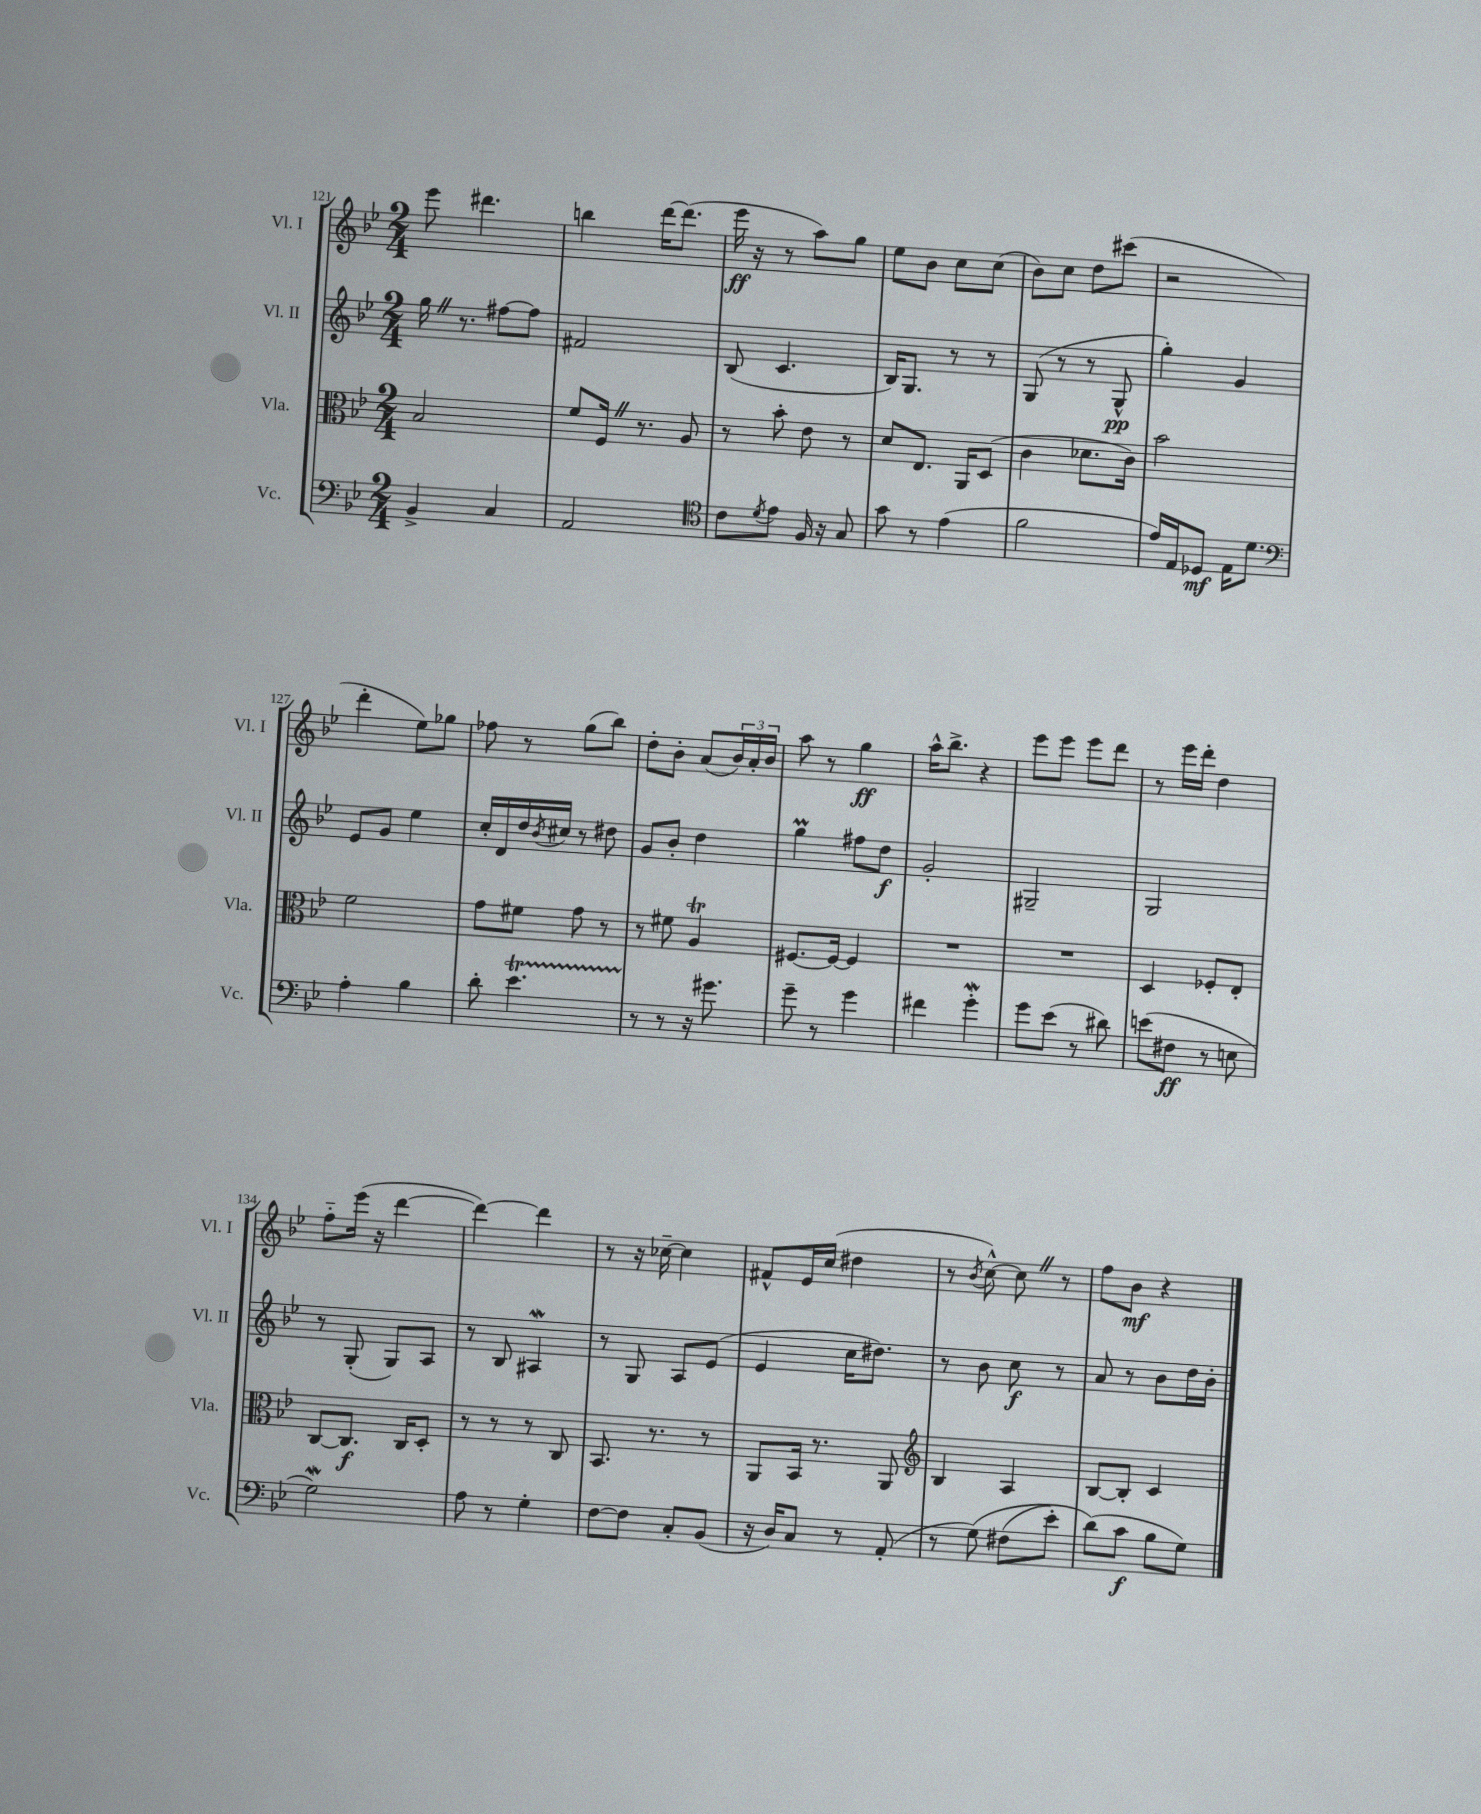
<<
\new StaffGroup <<
\new Staff = "s0" \with { instrumentName = "Vl. I" shortInstrumentName = "Vl. I" } {
    \clef treble \key bes \major \numericTimeSignature \time 2/4
    ees'''8 dis'''4. |
    b''4 d'''16~ d'''8.( |
    ees'''16\ff r16 r8 a''8) g''8 |
    ees''8 bes'8 c''8 c''8( |
    bes'8) c''8 d''8 cis'''8( |
    r2 |
    d'''4-. ees''8) ges''8 |
    fes''8 r8 g''8( bes''8) |
    d''8-. bes'8-. a'8( \tuplet 3/2 { bes'16) a'16-. bes'16 } |
    a''8 r8 g''4\ff |
    a''16-^ bes''8.-> r4 |
    ees'''8 ees'''8 ees'''8 d'''8 |
    r8 ees'''16 d'''16-. d''4 |
    f''8-_ ees'''16( r16 d'''4~ |
    d'''4~) d'''4 |
    r8 r16 ces''16~-- ces''4 |
    fis'8-^ ees'16 c''16( dis''4 |
    r8 \acciaccatura { bes'8 } c''8~-^) c''8 \once \override BreathingSign.text = \markup { \musicglyph "scripts.caesura.straight" } \breathe r8 |
    f''8 bes'8\mf r4 \bar "|." |
}
\new Staff = "s1" \with { instrumentName = "Vl. II" shortInstrumentName = "Vl. II" } {
    \clef treble \key bes \major \numericTimeSignature \time 2/4
    g''16 \once \override BreathingSign.text = \markup { \musicglyph "scripts.caesura.straight" } \breathe r8. fis''8~ fis''8 |
    fis'2 |
    bes8( c'4. |
    bes16) g8. r8 r8 |
    g8( r8 r8 g8-^\pp |
    g''4-.) g'4 |
    ees'8 g'8 ees''4 |
    c''16-. d'16 d''16 \acciaccatura { bes'8 } cis''16 r8 dis''8 |
    g'8 bes'8-. d''4 |
    g''4\prall fis''8 d''8\f |
    g'2-. |
    gis2-- |
    g2 |
    r8 g8-.( g8) a8 |
    r8 bes8 ais4\mordent |
    r8 g8 a8 ees'8( |
    ees'4 c''16 dis''8.) |
    r8 bes'8 c''8\f r8 |
    a'8 r8 bes'8 d''16 bes'16-. \bar "|." |
}
\new Staff = "s2" \with { instrumentName = "Vla." shortInstrumentName = "Vla." } {
    \clef alto \key bes \major \numericTimeSignature \time 2/4
    bes2 |
    f'8 f16 \once \override BreathingSign.text = \markup { \musicglyph "scripts.caesura.straight" } \breathe r8. a8 |
    r8 bes'8-. ees'8 r8 |
    d'8 ees8. a,16 d8( |
    c'4 des'8. c'16) |
    bes'2 |
    f'2 |
    g'8 fis'8 g'8 r8 |
    r8 fis'8 a4\trill |
    fis8.~ fis16~ fis4 |
    R2 |
    R2 |
    d4 fes8-. ees8-. |
    c8~ c8.\f c16 d8-. |
    r8 r8 r8 c8 |
    bes,8. r8. r8 |
    a,8 bes,16 r8. a,8 |
    \clef treble bes4 a4 |
    bes8~ bes8-. c'4 \bar "|." |
}
\new Staff = "s3" \with { instrumentName = "Vc." shortInstrumentName = "Vc." } {
    \clef bass \key bes \major \numericTimeSignature \time 2/4
    bes,4-> c4 |
    a,2 |
    \clef tenor c'8 \acciaccatura { d'8 } ees'8 f16 r16 g8 |
    g'8 r8 ees'4( |
    f'2 |
    ees'16) ees16 des8\mf ees16 d'8. |
    \clef bass a4-. bes4 |
    d'8-. ees'4.\startTrillSpan |
    r8\stopTrillSpan r8 r16 gis'8. |
    g'8-- r8 g'4 |
    fis'4 g'4-.\mordent |
    g'8 ees'8( r8 dis'8) |
    e'8( fis8\ff r8 e8 |
    g2\mordent) |
    a8 r8 g4-. |
    f8~ f8 c8-. bes,8( |
    r16 d16) c8 r8 a,8-.( |
    r8 g8)\( fis8( ees'8-.) |
    d'8(\) c'8\f bes8 g8) \bar "|." |
}
>>
>>
\layout { \context { \Score currentBarNumber = #121 } }
